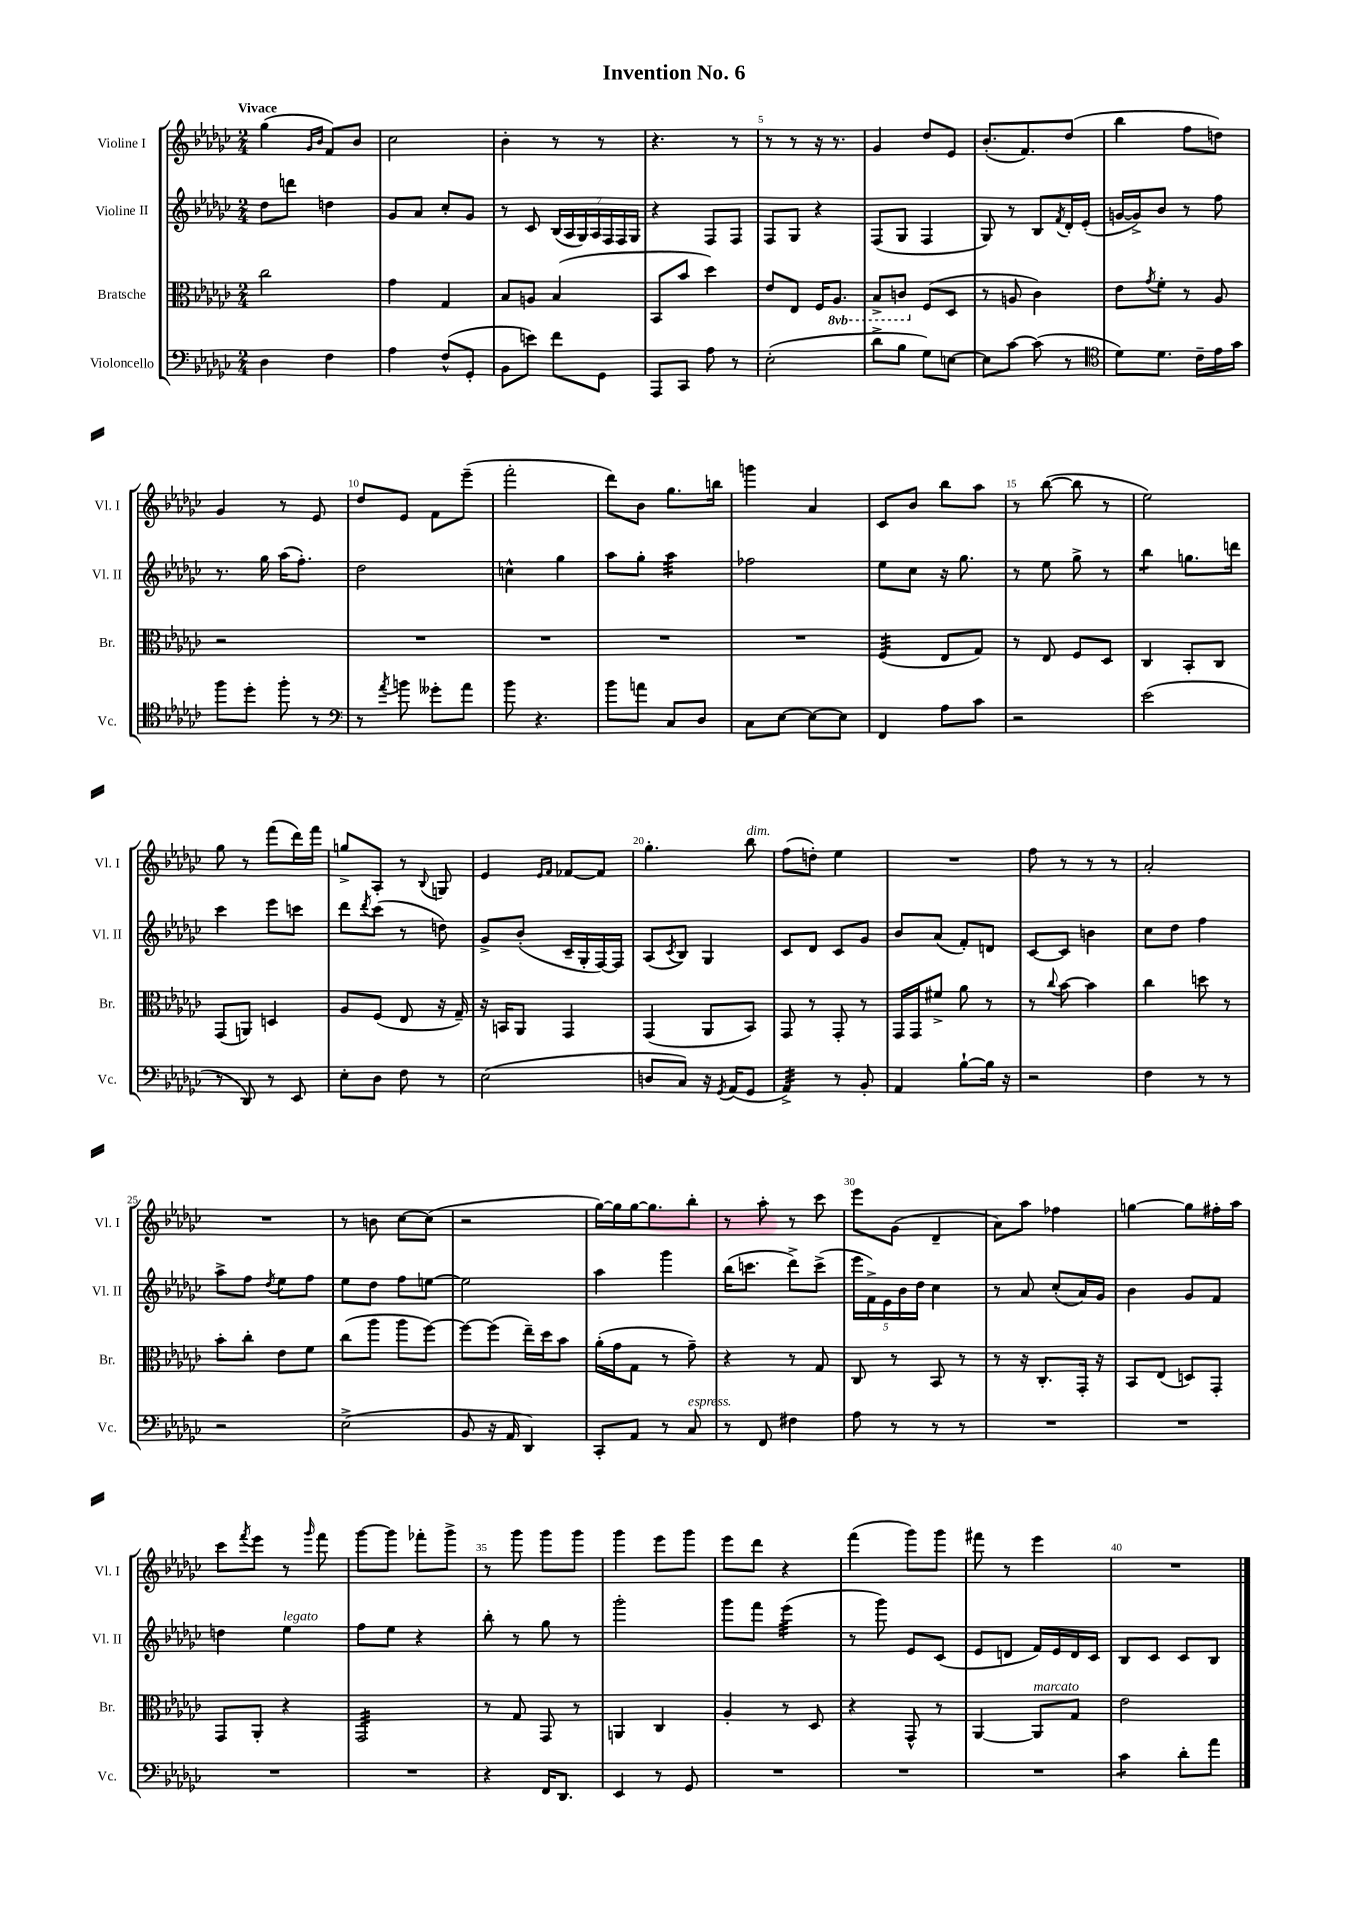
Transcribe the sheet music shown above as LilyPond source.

\header { title = "Invention No. 6" }
<<
\new StaffGroup <<
\new Staff = "s0" \with { instrumentName = "Violine I" shortInstrumentName = "Vl. I" } {
    \clef treble \key ges \major \numericTimeSignature \time 2/4 \tempo "Vivace"
    ges''4( \grace { ges'16 bes'16 } f'8) bes'8 |
    ces''2 |
    bes'4-. r8 r8 |
    r4. r8 |
    r8 r8 r16 r8. |
    ges'4 des''8 ees'8 |
    bes'8.-.( f'8.) des''8( |
    bes''4 f''8 d''8) |
    ges'4 r8 ees'8 |
    des''8 ees'8 f'8 ees'''8--( |
    f'''2-. |
    des'''8) bes'8 ges''8. b''16 |
    g'''4 aes'4 |
    ces'8 bes'8 bes''8 aes''8 |
    r8 bes''8~( bes''8 r8 |
    ees''2) |
    ges''8 r8 f'''8( des'''16) f'''16 |
    g''8-> aes8-. r8 \appoggiatura { bes8 } g8 |
    ees'4 \grace { ees'16 f'16 } fes'8~ fes'8 |
    ges''4.-. bes''8^\markup { \italic "dim." } |
    f''8( d''8-.) ees''4 |
    R2 |
    f''8 r8 r8 r8 |
    aes'2-. |
    R2 |
    r8 b'8 ces''8~ ces''8( |
    r2 |
    ges''16~) ges''16 ges''16~ ges''8. bes''8-. |
    r8 aes''8-. r8 ces'''8 |
    ees'''8 ges'8( des'4-- |
    aes'8) aes''8 fes''4 |
    g''4~ g''8 fis''16-. aes''16 |
    ces'''8 \acciaccatura { f'''8 } ees'''8 r8 \grace { ges'''16 } f'''8 |
    ges'''8~ ges'''8 fes'''8-. ges'''8-> |
    r8 ges'''8 ges'''8 ges'''8 |
    ges'''4 ees'''8 ges'''8 |
    ees'''8 des'''8 r4 |
    f'''4( ges'''8) ges'''8 |
    fis'''8 r8 ees'''4 |
    R2 \bar "|." |
}
\new Staff = "s1" \with { instrumentName = "Violine II" shortInstrumentName = "Vl. II" } {
    \clef treble \key ges \major \numericTimeSignature \time 2/4
    des''8 d'''8 d''4 |
    ges'8 aes'8 ces''8-. ges'8 |
    r8 ces'8 \tuplet 7/4 { bes16( aes16 ges16) aes16 f16 f16 ges16 } |
    r4 f8 f8 |
    f8 ges8 r4 |
    f8( ges8 f4 |
    ges8) r8 bes8 \acciaccatura { f'8 } des'16-. ees'16-.( |
    g'16~ g'16->) bes'8 r8 f''8 |
    r8. ges''16 aes''16( f''8.-.) |
    des''2 |
    c''4-^ ges''4 |
    aes''8 ges''8-. aes''4:32 |
    fes''2 |
    ees''8 ces''8 r16 ges''8. |
    r8 ees''8 ges''8-> r8 |
    bes''4:8 g''8. d'''16 |
    ces'''4 ees'''8 c'''8 |
    des'''8 \acciaccatura { des'''8 } ces'''8( r8 d''8) |
    ges'8-> bes'8-.( ces'16-- ges16-. f16~) f16 |
    aes8( \acciaccatura { ces'8 } bes8) ges4 |
    ces'8 des'8 ces'8 ges'8 |
    bes'8 aes'8( f'8-.) d'8 |
    ces'8~ ces'8 b'4 |
    ces''8 des''8 f''4 |
    aes''8-> f''8 \acciaccatura { des''8 } ees''8 f''8 |
    ees''8 des''8 f''8 e''8~ |
    e''2 |
    aes''4 ges'''4 |
    bes''16( c'''8. des'''8->) c'''8->( |
    \tuplet 5/4 { ees'''16 f'16->) ees'16 bes'16 des''16 } ces''4 |
    r8 aes'8 ces''8-.( aes'16) ges'16 |
    bes'4 ges'8 f'8 |
    d''4 ees''4^\markup { \italic "legato" } |
    f''8 ees''8 r4 |
    bes''8-. r8 ges''8 r8 |
    ges'''2-. |
    ges'''8 f'''8 ees'''4:32( |
    r8 ges'''8) ees'8 ces'8( |
    ees'8 d'8 f'16) ees'16 d'16 ces'16 |
    bes8 ces'8 ces'8 bes8 \bar "|." |
}
\new Staff = "s2" \with { instrumentName = "Bratsche" shortInstrumentName = "Br." } {
    \clef alto \key ges \major \numericTimeSignature \time 2/4 \set Staff.ottavationMarkups = #ottavation-simple-ordinals
    ces''2 |
    ges'4 ges4 |
    bes8 a8 bes4( |
    bes,8 bes'8 des''4) |
    ees'8 ees8 f16 \ottava #-1 aes,8. |
    bes,8-> c8 \ottava #0 f8( des8 |
    r8 a8 ces'4) |
    ees'8 \acciaccatura { ges'8 } f'8-. r8 aes8 |
    r2 |
    R2 |
    R2 |
    R2 |
    R2 |
    f4:32( ees8 ges8) |
    r8 ees8 f8 des8 |
    ces4 bes,8-. ces8 |
    ges,8( a,8) d4 |
    aes8 f8( ees8 r16 ges16--) |
    r16 b,16 aes,8 ges,4 |
    ges,4( aes,8 bes,8) |
    ges,8 r8 ges,8-. r8 |
    ges,16 ges,16 fis'8-> aes'8 r8 |
    r8 \appoggiatura { ces''8 } bes'8~ bes'4 |
    ces''4 d''8 r8 |
    bes'8-. ces''8-. ees'8 f'8 |
    ces''8( aes''8 aes''8 f''8~) |
    f''8~ f''8( ees''16--) des''16 bes'8 |
    aes'16-.( ges'16 ges8 r8 ges'8--) |
    r4 r8 ges8 |
    ces8 r8 bes,8 r8 |
    r8 r16 ces8.-. ges,16-. r16 |
    bes,8 ees8( d8) ges,8-. |
    ges,8 aes,8-. r4 |
    ges,2:32 |
    r8 ges8 ges,8 r8 |
    a,4 ces4 |
    aes4-. r8 des8 |
    r4 ges,8-^ r8 |
    aes,4~ aes,8^\markup { \italic "marcato" } ges8 |
    ees'2 \bar "|." |
}
\new Staff = "s3" \with { instrumentName = "Violoncello" shortInstrumentName = "Vc." } {
    \clef bass \key ges \major \numericTimeSignature \time 2/4
    des4 f4 |
    aes4 f8-^( ges,8-. |
    bes,8 e'8) f'8 ges,8 |
    aes,,8 ces,8 aes8 r8 |
    ees2-.( |
    des'8-> bes8 ges8) e8~ |
    e8 ces'8~ ces'8( r8 |
    \clef tenor des'8) des'8. ces'16-- ees'16 ges'16 |
    f''8 des''8-. f''8-. r8 |
    \clef bass r8 \acciaccatura { aes'8 } b'8 geses'8-. aes'8 |
    bes'8 r4. |
    bes'8 a'8 ces8 des8 |
    ces8 ees8~ ees8~ ees8 |
    f,4 aes8 ces'8 |
    r2 |
    ees'2( |
    r8 des,8) r8 ees,8 |
    ees8-. des8 f8 r8 |
    ees2( |
    d8 ces8) r16 \acciaccatura { ges,8 } aes,16( ges,8 |
    aes,4:32->) r8 bes,8-. |
    aes,4 bes8~-! bes16 r16 |
    r2 |
    f4 r8 r8 |
    r2 |
    ees2->( |
    bes,8 r16 aes,16 des,4) |
    ces,8-. aes,8 r8 ces8^\markup { \italic "espress." } |
    r8 f,8 fis4 |
    aes8 r8 r8 r8 |
    R2 |
    R2 |
    R2 |
    R2 |
    r4 f,16 des,8. |
    ees,4 r8 ges,8 |
    R2 |
    R2 |
    R2 |
    ces'4:8 des'8-. aes'8 \bar "|." |
}
>>
>>
\layout { \context { \Score \override BarNumber.break-visibility = ##(#f #t #t) barNumberVisibility = #(every-nth-bar-number-visible 5) } }
